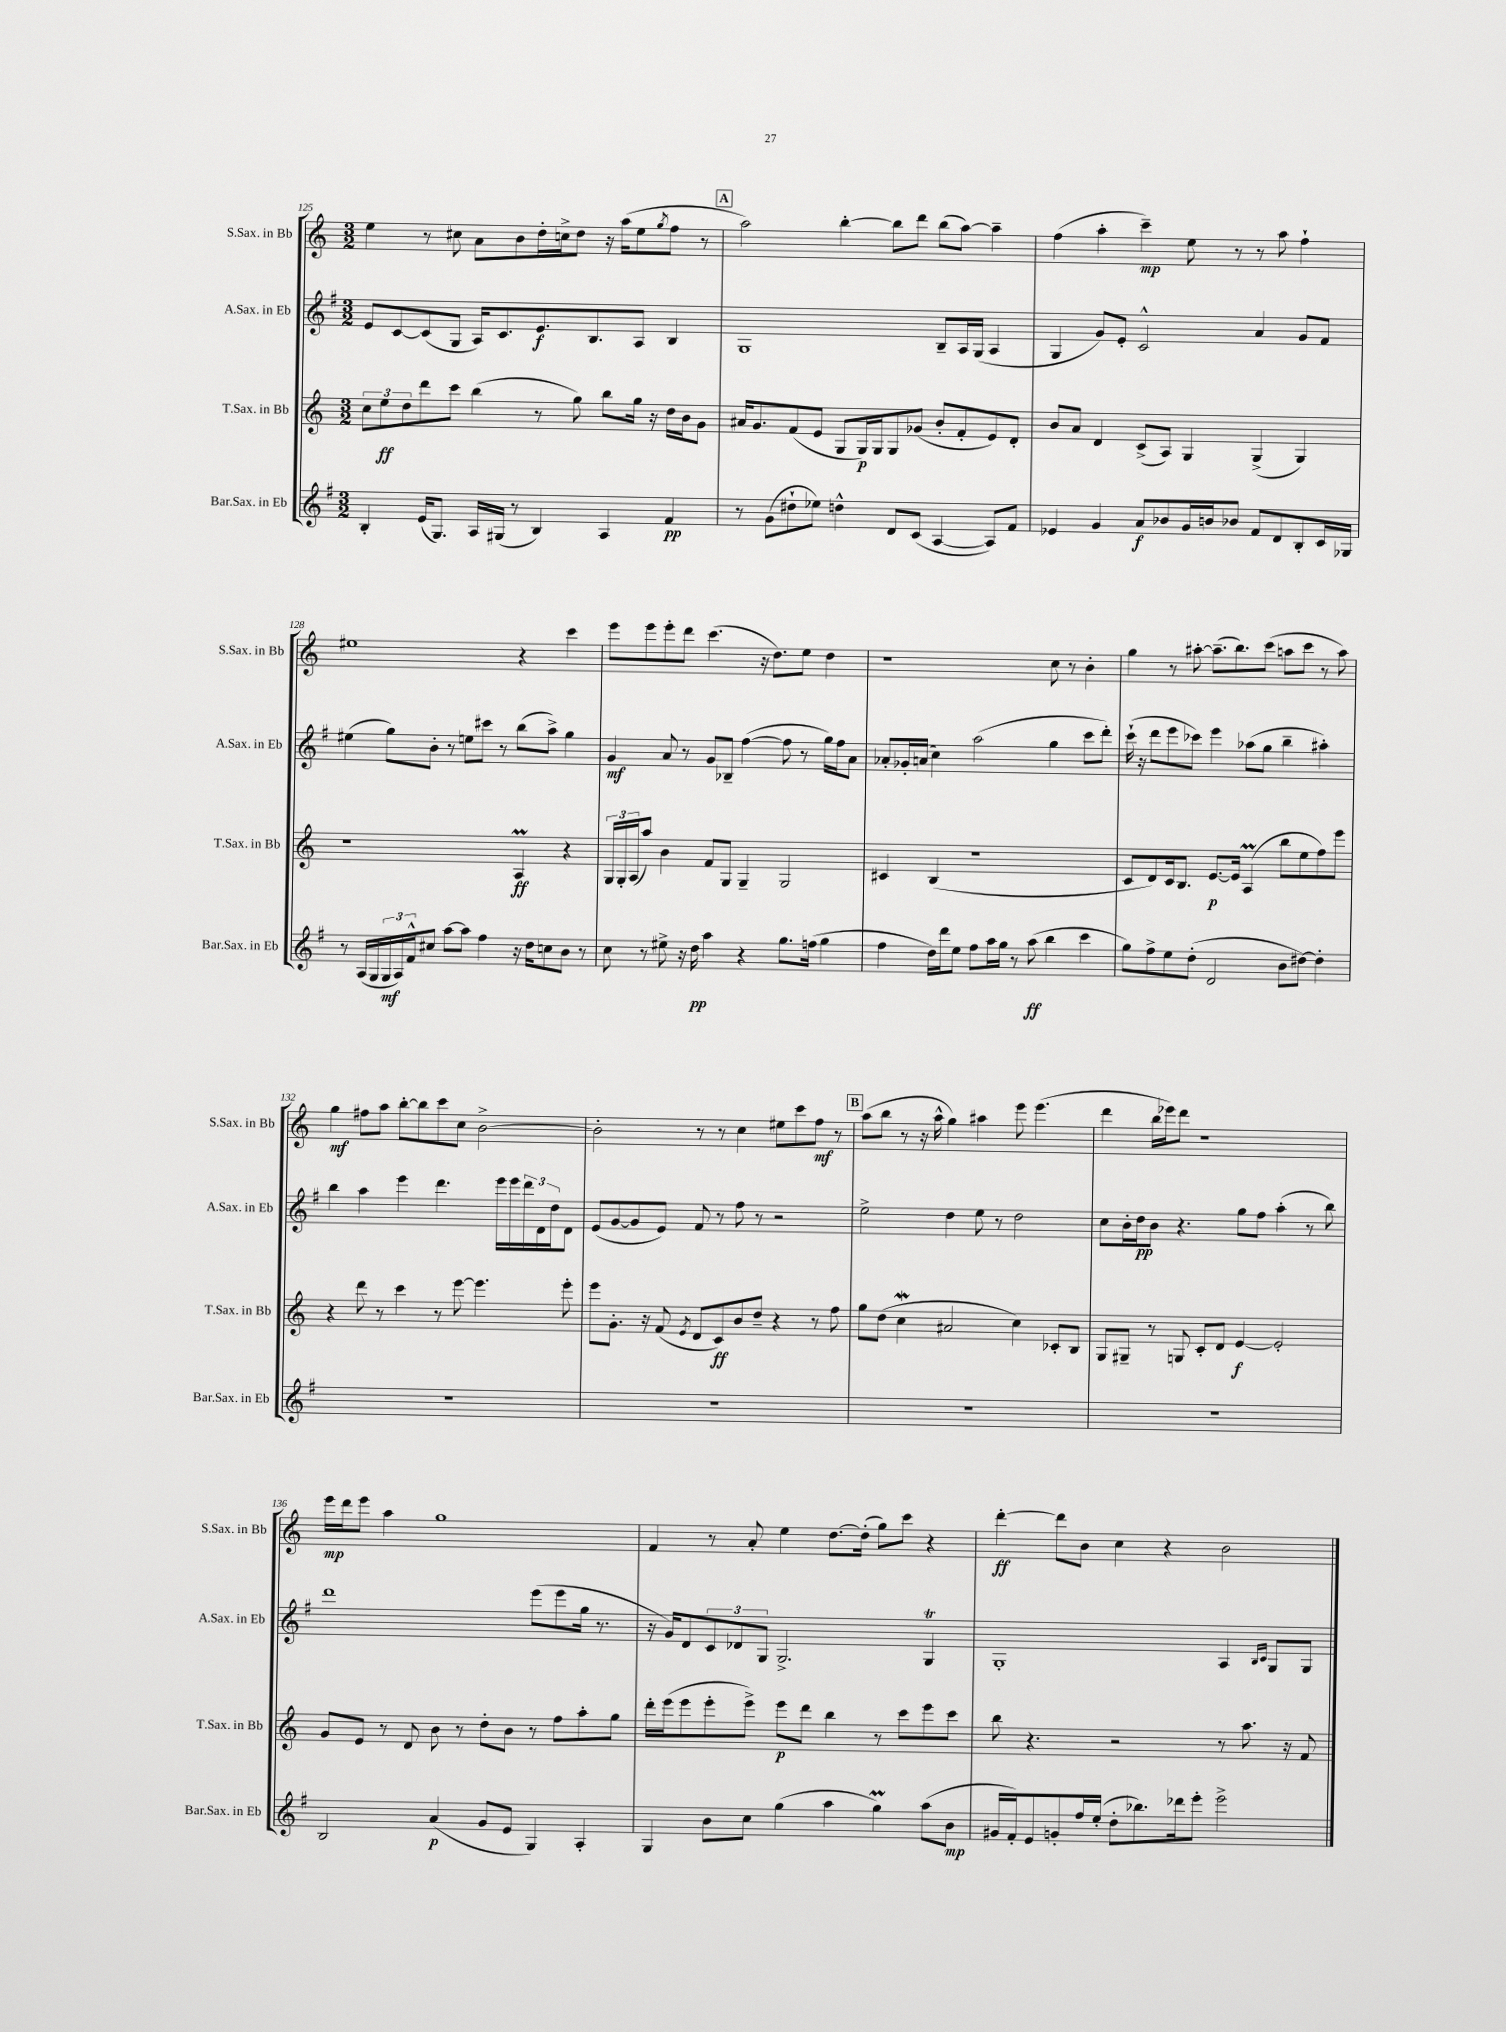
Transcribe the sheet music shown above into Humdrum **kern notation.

**kern	**dynam	**kern	**dynam	**kern	**dynam	**kern	**dynam
*part4	*part4	*part3	*part3	*part2	*part2	*part1	*part1
*staff4	*staff4	*staff3	*staff3	*staff2	*staff2	*staff1	*staff1
*I"Bar.Sax. in Eb	*	*I"T.Sax. in Bb	*	*I"A.Sax. in Eb	*	*I"S.Sax. in Bb	*
*I'Bar.Sax. in Eb	*	*I'T.Sax. in Bb	*	*I'A.Sax. in Eb	*	*I'S.Sax. in Bb	*
*clefG2	*	*clefG2	*	*clefG2	*	*clefG2	*
*k[f#]	*	*k[]	*	*k[f#]	*	*k[]	*
*M3/2	*	*M3/2	*	*M3/2	*	*M3/2	*
=125	=125	=125	=125	=125	=125	=125	=125
4B'/	.	12cc\L	.	8e/L	.	4ee\	.
.	.	12ee\	ff	.	.	.	.
.	.	.	.	[8c/	.	.	.
.	.	12dd\	.	.	.	.	.
(16e/KL	.	8ddd\	.	(8c/]	.	8r	.
8.G/J)	.	.	.	.	.	.	.
.	.	8ccc\J	.	8G/J	.	8cc#X\	.
16A/LL	.	(4bb\	.	16A/KL)	.	8a\L	.
(16G#X/JJ	.	.	.	8.c/	.	.	.
8r	.	.	.	.	.	8b\	.
4B/)	.	8r	.	8.e/	f	16dd'\L	.
.	.	.	.	.	.	16ccn^\J	.
.	.	8gg\)	.	.	.	8dd\J	.
.	.	.	.	8.B/	.	.	.
4A/	.	8bb\L	.	.	.	16r	.
.	.	.	.	.	.	(16aa\KL	.
.	.	16gg\Jk	.	8A/J	.	8ee\	.
.	.	16r	.	.	.	.	.
.	.	.	.	.	.	8qgg/	.
4f#/	pp	16dd\LL	.	4B/	.	8ff\J	.
.	.	16b\J	.	.	.	.	.
.	.	8g\J	.	.	.	8r	.
!!LO:REH:place=s1:t=A
=126	=126	=126	=126	=126	=126	=126	=126
8r	.	16a#X/KL	.	1G	.	2aa\)	.
.	.	8.g/	.	.	.	.	.
(8g\L	.	.	.	.	.	.	.
8dd#X`\	.	(8f/	.	.	.	.	.
8ee-X\J)	.	8e/J	.	.	.	.	.
4ddn^^\	.	8G/L	.	.	.	[4bb'\	.
.	.	16G/L)	p	.	.	.	.
.	.	16G/J	.	.	.	.	.
8d/L	.	8G/	.	.	.	8bb\L]	.
(8c/J	.	(8g-X/J	.	.	.	8ddd\J	.
[4A/	.	8b'/L	.	8B~/L	.	(8bb\L	.
.	.	8f'/	.	16A/L	.	[8aa\J)	.
.	.	.	.	(16G/JJ	.	.	.
8A/L])	.	8e/)	.	4A/	.	4aa~\]	.
8f#/J	.	8d'/J	.	.	.	.	.
=127	=127	=127	=127	=127	=127	=127	=127
4e-X/	.	8b/L	.	4G/	.	(4ff\	.
.	.	8a/J	.	.	.	.	.
4g/	.	4d/	.	8g/L)	.	4aa'\	.
.	.	.	.	8e'/J	.	.	.
8a/L	f	(8c^/L	.	2c^^/	.	4ccc~\)	mp
8b-X/	.	8A/J)	.	.	.	.	.
16g/L	.	4G/	.	.	.	8ee\	.
16bn/J	.	.	.	.	.	.	.
8b-X/J	.	.	.	.	.	8r	.
8f#/L	.	(4G^/	.	4a/	.	8r	.
8d/	.	.	.	.	.	8aa\	.
8B'/	.	4G/)	.	8g/L	.	4ff`\	.
16c/L	.	.	.	8f#/J	.	.	.
16G-X/JJ	.	.	.	.	.	.	.
!!LO:LB:g=z
=128	=128	=128	=128	=128	=128	=128	=128
8r	.	1r	.	(4ee#X\	.	1ee#X	.
(16A/LL	.	.	.	.	.	.	.
16G/	.	.	.	.	.	.	.
24G/	mf	.	.	8gg\L)	.	.	.
24A/)	.	.	.	.	.	.	.
24f#^^/J	.	.	.	.	.	.	.
8cc#X/J	.	.	.	8b'\J	.	.	.
[8aa\L	.	.	.	8r	.	.	.
8aa\J]	.	.	.	8een\L	.	.	.
4ff#\	.	.	.	8ccc#X\J	.	.	.
.	.	.	.	8r	.	.	.
16r	.	4AM/	ff	(8bb\L	.	4r	.
16dd\KL	.	.	.	.	.	.	.
8ccn\	.	.	.	8aa^\J)	.	.	.
8b\J	.	4r	.	4gg\	.	4ccc\	.
8r	.	.	.	.	.	.	.
=129	=129	=129	=129	=129	=129	=129	=129
8cc\	.	24G/LL	.	4g/	mf	8eee\L	.
.	.	24G'/	.	.	.	.	.
.	.	(24A/J	.	.	.	.	.
8r	.	8aa/J)	.	.	.	8eee\	.
8ee#X^\	.	4b\	.	8a/	.	8eee'\	.
16r	.	.	.	8r	.	8ddd\J	.
16dd\	pp	.	.	.	.	.	.
4aa\	.	8f/L	.	8g/L	.	(4.ccc\	.
.	.	8G/J	.	8B-X~/J	.	.	.
4r	.	4G~/	.	([4ff#\	.	.	.
.	.	.	.	.	.	16r	.
.	.	.	.	.	.	8.dd\L)	.
8.gg\L	.	2G/	.	8ff#\]	.	.	.
.	.	.	.	8r	.	8ee\J	.
(16ffn\Jk	.	.	.	.	.	.	.
4gg\	.	.	.	16gg\LL)	.	4dd\	.
.	.	.	.	16ff#\J	.	.	.
.	.	.	.	8a\J	.	.	.
=130	=130	=130	=130	=130	=130	=130	=130
4ff#\	.	4c#X/	.	8a-X'/L	.	1r	.
.	.	.	.	16g-X'/L	.	.	.
.	.	.	.	(16an/JJ	.	.	.
16dd\LL)	.	(4B/	.	4cc\)	.	.	.
16ddd\J	.	.	.	.	.	.	.
8ee\J	.	.	.	.	.	.	.
8ff#\L	.	1r	.	(2aa\	.	.	.
16aa\L	.	.	.	.	.	.	.
16gg\JJ	.	.	.	.	.	.	.
8r	.	.	.	.	.	.	.
(8aa\	ff	.	.	.	.	.	.
4bb\	.	.	.	4gg\	.	8cc\	.
.	.	.	.	.	.	8r	.
4ccc\	.	.	.	8ccc\L	.	4b'\	.
.	.	.	.	8ddd'\J)	.	.	.
=131	=131	=131	=131	=131	=131	=131	=131
8gg\L)	.	8c/L	.	(16ccc`\	.	4gg\	.
.	.	.	.	16r	.	.	.
8ff#^\	.	8d/)	.	8ddd\L	.	.	.
8ee\	.	16c/k	.	8eee\	.	8r	.
.	.	8.B/J	.	.	.	.	.
(8dd'\J	.	.	.	8ccc-X\J)	.	[8aa#X'\	.
2d/	.	[8.e/L	p	4eee\	.	(8.aa#~\L]	.
.	.	16e/Jk]	.	.	.	8.bb\)	.
.	.	(4AM/	.	(8aa-X\L	.	.	.
.	.	.	.	8gg\J	.	(8ccc\J	.
8b\L	.	8bb\L	.	4bb~\	.	8aan\L	.
[8dd#X\J)	.	8ee\	.	.	.	8ccc\J	.
4dd#'\]	.	8ff\)	.	4aa#X'\)	.	8r	.
.	.	8eee\J	.	.	.	8aa\)	.
!!LO:LB:g=z
=132	=132	=132	=132	=132	=132	=132	=132
1.r	.	4r	.	4bb\	.	4gg\	mf
.	.	8ddd\	.	4aa\	.	8ff#X\L	.
.	.	8r	.	.	.	8aa\J	.
.	.	4ccc\	.	4eee\	.	[8bb'\L	.
.	.	.	.	.	.	8bb\]	.
.	.	8r	.	4.ddd\	.	8ccc\	.
.	.	[8eee\	.	.	.	8cc\J	.
.	.	4.eee\]	.	.	.	[2b^\	.
.	.	.	.	16eee\LL	.	.	.
.	.	.	.	16eee\	.	.	.
.	.	.	.	24ddd\	.	.	.
.	.	.	.	24d\	.	.	.
.	.	.	.	24dd\J	.	.	.
.	.	8eee'\	.	8d\J	.	.	.
=133	=133	=133	=133	=133	=133	=133	=133
1.r	.	8eee\L	.	(8e/L	.	2b'\]	.
.	.	8.g'\J	.	[8g/	.	.	.
.	.	.	.	8g/]	.	.	.
.	.	16r	.	.	.	.	.
.	.	(8f/	.	8e/J)	.	.	.
.	.	8qe/	.	.	.	.	.
.	.	8d/L	.	8f#/	.	8r	.
.	.	8c/)	ff	8r	.	8r	.
.	.	8b/	.	8ff#\	.	4cc\	.
.	.	8dd~/J	.	8r	.	.	.
.	.	4r	.	2r	.	8ee#X\L	.
.	.	.	.	.	.	8ccc\	.
.	.	8r	.	.	.	8ff\J	mf
.	.	8ff\	.	.	.	8r	.
!!LO:REH:place=s1:t=B
=134	=134	=134	=134	=134	=134	=134	=134
1.r	.	8gg\L	.	2ee^\	.	(8aa\L	.
.	.	(8dd\J	.	.	.	8bb\J	.
.	.	4ccw\	.	.	.	8r	.
.	.	.	.	.	.	16r	.
.	.	.	.	.	.	16aa^^\	.
.	.	2a#X/	.	4dd\	.	4gg\)	.
.	.	.	.	8ee\	.	4aa#X\	.
.	.	.	.	8r	.	.	.
.	.	4cc\)	.	2dd\	.	8eee\	.
.	.	.	.	.	.	(4.eee\	.
.	.	8c-X'/L	.	.	.	.	.
.	.	8B/J	.	.	.	.	.
=135	=135	=135	=135	=135	=135	=135	=135
1.r	.	8G/L	.	8cc\L	.	4ddd\	.
.	.	8G#X~/J	.	16b'\L	.	.	.
.	.	.	.	16dd\J	pp	.	.
.	.	8r	.	8b\J	.	16bb\LL	.
.	.	.	.	.	.	16eee-X\J)	.
.	.	8Gn/	.	4.r	.	8ddd\J	.
.	.	8c'/L	.	.	.	1r	.
.	.	8d/J	.	.	.	.	.
.	.	[4e/	f	8gg\L	.	.	.
.	.	.	.	8ff#\J	.	.	.
.	.	2e'/]	.	(4aa'\	.	.	.
.	.	.	.	8r	.	.	.
.	.	.	.	8bb\)	.	.	.
!!LO:LB:g=z
=136	=136	=136	=136	=136	=136	=136	=136
2B/	.	8g/L	.	1ddd	.	16eee\LL	mp
.	.	.	.	.	.	16ddd\J	.
.	.	8e/J	.	.	.	8eee\J	.
.	.	8r	.	.	.	4aa\	.
.	.	8d/	.	.	.	.	.
(4a/	p	8b\	.	.	.	1gg	.
.	.	8r	.	.	.	.	.
8g/L	.	8dd'\L	.	.	.	.	.
8e/J	.	8b\J	.	.	.	.	.
4G/)	.	8r	.	(8eee\L	.	.	.
.	.	8ff\L	.	8eee\	.	.	.
4A'/	.	8aa'\	.	16gg\Jk	.	.	.
.	.	.	.	8.r	.	.	.
.	.	8gg\J	.	.	.	.	.
=137	=137	=137	=137	=137	=137	=137	=137
4G/	.	16ddd'\LL	.	16r	.	4f/	.
.	.	(16eee\J	.	16g/KL)	.	.	.
.	.	8eee\	.	8d/	.	.	.
8b\L	.	8eee'\	.	12c/	.	8r	.
.	.	.	.	12d-X/	.	.	.
8cc\J	.	8eee^\J)	.	.	.	8a'/	.
.	.	.	.	12G/J	.	.	.
(4gg\	.	8eee\L	p	2.G^/	.	4ee\	.
.	.	8ddd\J	.	.	.	.	.
4aa\	.	4bb\	.	.	.	[8.dd\L	.
.	.	.	.	.	.	(16dd'\Jk]	.
4ggM\)	.	8r	.	.	.	8gg\L)	.
.	.	8ccc\L	.	.	.	8ccc\J	.
(8aa\L	.	8eee\	.	4GT/	.	4r	.
8b\J	mp	8ccc\J	.	.	.	.	.
=138	=138	=138	=138	=138	=138	=138	=138
16g#X/LL	.	8bb\	.	1G'	.	[4ddd'\	ff
16f#'/J)	.	.	.	.	.	.	.
8e/	.	4.r	.	.	.	.	.
8gn'/	.	.	.	.	.	8ddd\L]	.
16ff#/L	.	.	.	.	.	8b\J	.
(16ee'/JJ	.	.	.	.	.	.	.
8dd'\L	.	2r	.	.	.	4cc\	.
8.bb-X\)	.	.	.	.	.	.	.
.	.	.	.	.	.	4r	.
16ddd-X\k	.	.	.	.	.	.	.
8eee'\J	.	.	.	.	.	.	.
2eee^\	.	8r	.	4A/	.	2b\	.
.	.	8.aa\	.	.	.	.	.
.	.	.	.	16qqB/LL	.	.	.
.	.	.	.	16qqc/JJ	.	.	.
.	.	.	.	8G/L	.	.	.
.	.	16r	.	.	.	.	.
.	.	8f/	.	8G/J	.	.	.
==	==	==	==	==	==	==	==
*-	*-	*-	*-	*-	*-	*-	*-
